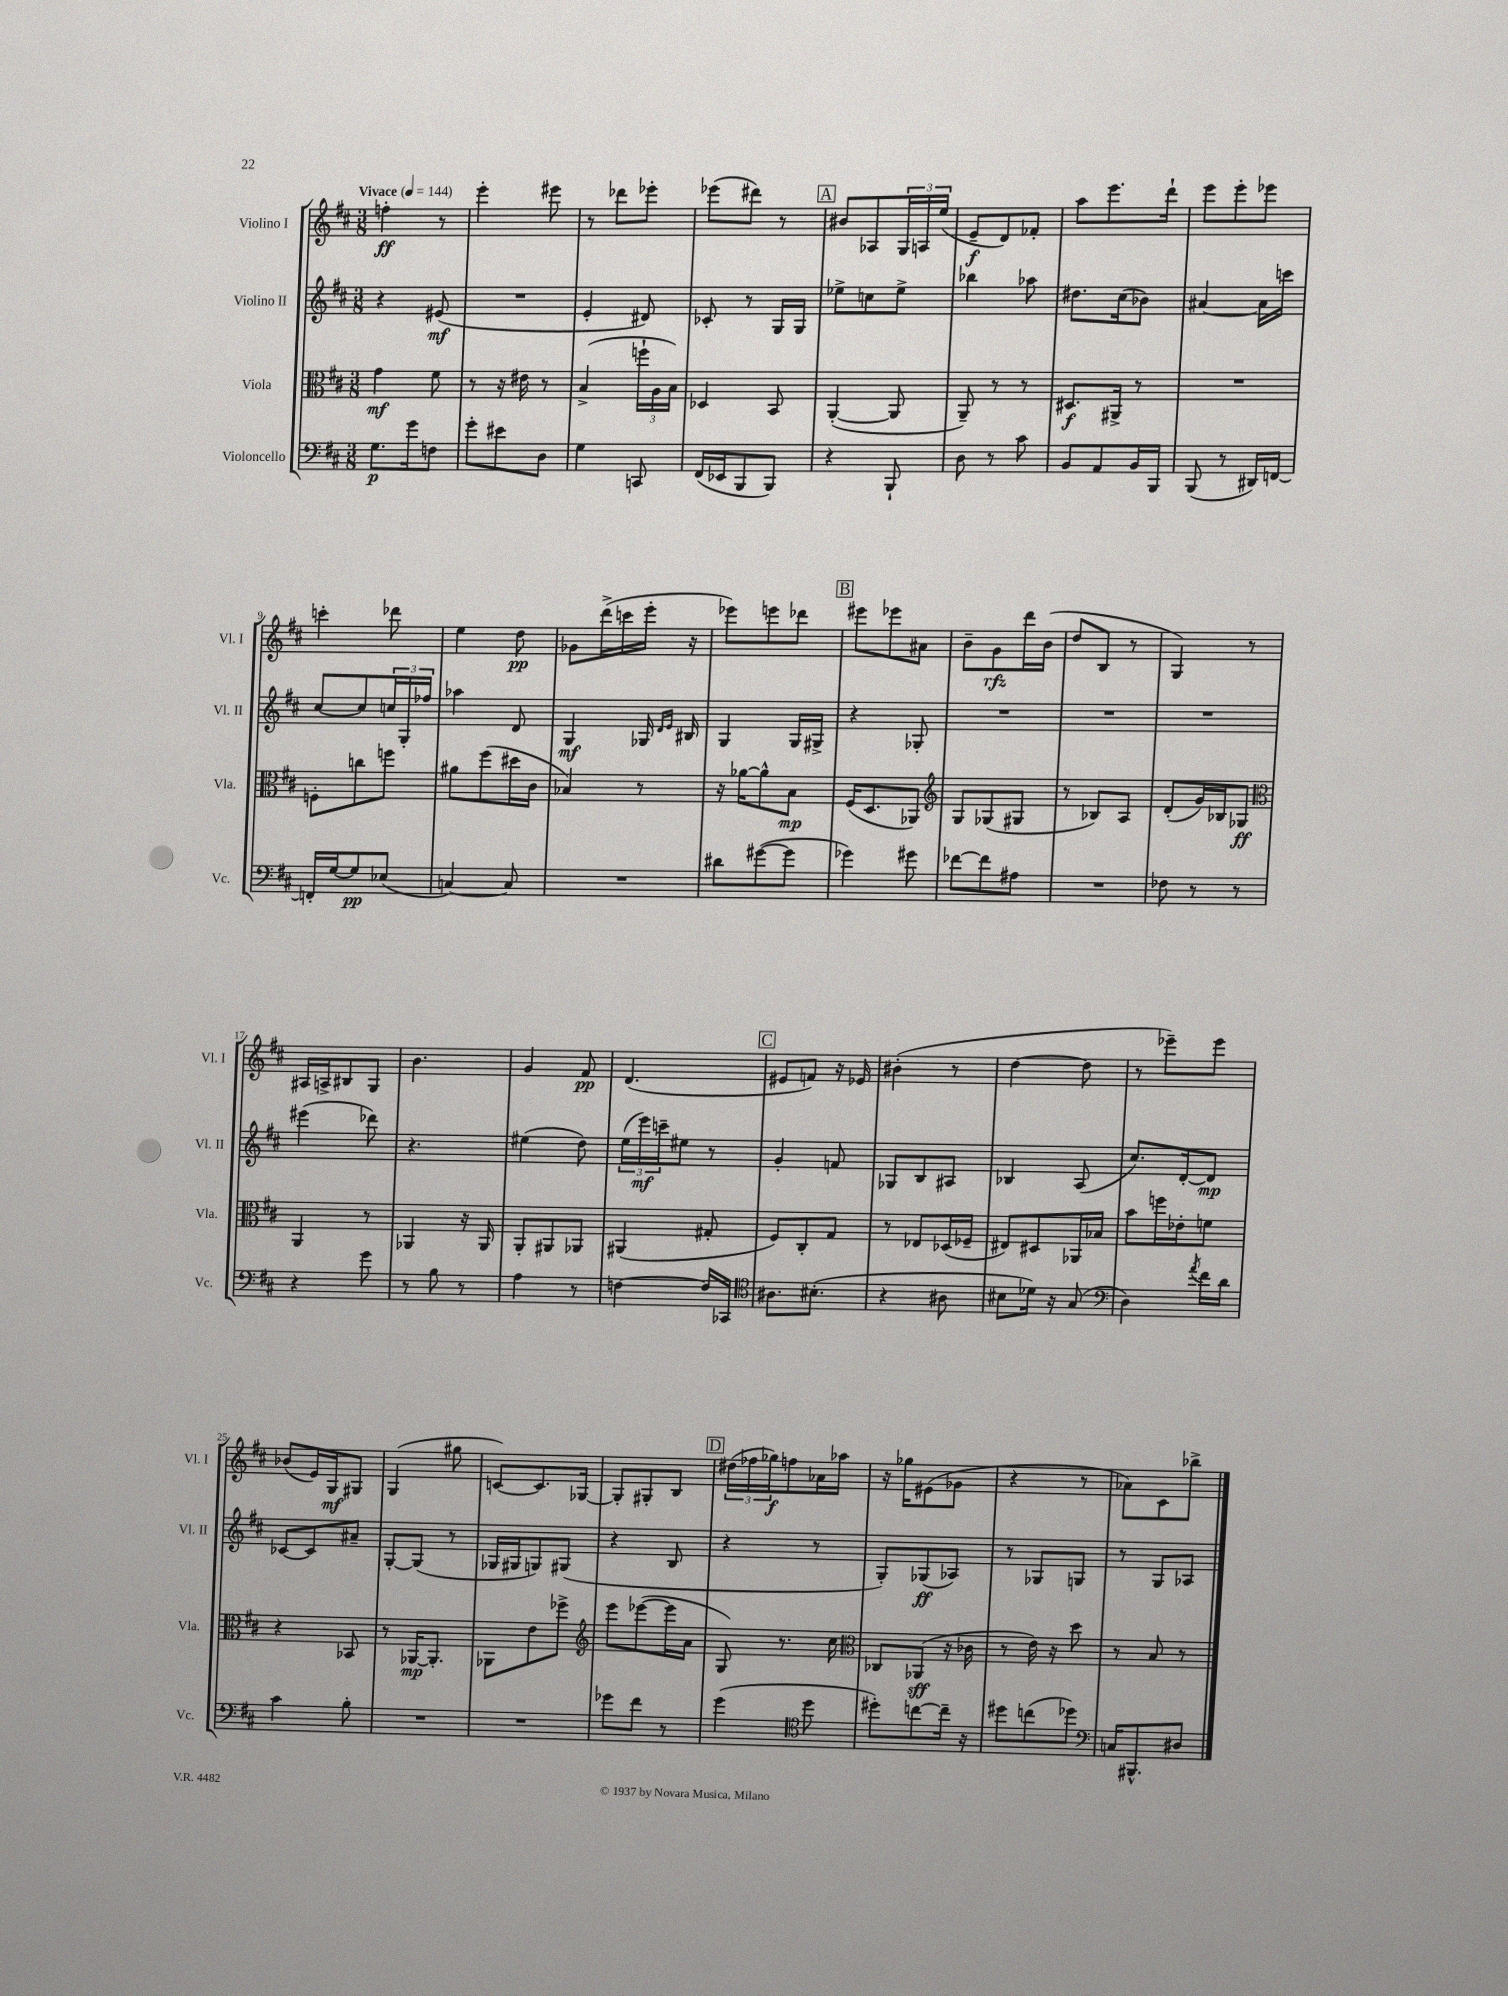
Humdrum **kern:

**kern	**dynam	**kern	**dynam	**kern	**dynam	**kern	**dynam
*part4	*part4	*part3	*part3	*part2	*part2	*part1	*part1
*staff4	*staff4	*staff3	*staff3	*staff2	*staff2	*staff1	*staff1
*I"Violoncello	*	*I"Viola	*	*I"Violino II	*	*I"Violino I	*
*I'Vc.	*	*I'Vla.	*	*I'Vl. II	*	*I'Vl. I	*
*clefF4	*	*clefC3	*	*clefG2	*	*clefG2	*
*k[f#c#]	*	*k[f#c#]	*	*k[f#c#]	*	*k[f#c#]	*
*M3/8	*	*M3/8	*	*M3/8	*	*M3/8	*
*MM144	*	*MM144	*	*MM144	*	*MM144	*
=1	=1	=1	=1	=1	=1	=1	=1
!	!	!	!	!	!	!LO:TX:a:B:t=Vivace	!
8.G\L	p	4g\	mf	4r	.	4ffn'\	ff
16g\k	.	.	.	.	.	.	.
8Fn\J	.	8f#\	.	(8e#X/	mf	8r	.
=2	=2	=2	=2	=2	=2	=2	=2
8g'\L	.	8r	.	4.r	.	4eee'\	.
8e#X\	.	16r	.	.	.	.	.
.	.	16e#X\	.	.	.	.	.
8D\J	.	8r	.	.	.	8eee#X\	.
=3	=3	=3	=3	=3	=3	=3	=3
4G\	.	(4B^/	.	4e'/	.	8r	.
.	.	.	.	.	.	8ddd-X\L	.
8CCn/	.	24ffn`\LL	.	8d#X/)	.	8eee-X'\J	.
.	.	24A\	.	.	.	.	.
.	.	24B\JJ)	.	.	.	.	.
=4	=4	=4	=4	=4	=4	=4	=4
(16FF#/LL	.	4D-X/	.	8c-X'/	.	(8eee-X\L	.
16EE-X/J	.	.	.	.	.	.	.
8BBB/	.	.	.	8r	.	8ddd#X\J)	.
8BBB/J)	.	8BB/	.	16G/LL	.	8r	.
.	.	.	.	16G/JJ	.	.	.
!!LO:REH:place=s1:t=A
=5	=5	=5	=5	=5	=5	=5	=5
4r	.	([4AA'/	.	8ee-X^\L	.	8b#X/L	.
.	.	.	.	8ccn\	.	8A-X/	.
8BBB`/	.	8AA/]	.	8ee-^\J	.	24G/L	.
.	.	.	.	.	.	24An/	.
.	.	.	.	.	.	(24ee/JJ	.
=6	=6	=6	=6	=6	=6	=6	=6
8D\	.	8AA~/)	.	4bb-X\	.	8e~/L	f
8r	.	8r	.	.	.	8d/)	.
8c#\	.	8r	.	8aa-X\	.	8f-X'/J	.
=7	=7	=7	=7	=7	=7	=7	=7
8BB/L	.	8.D#X/L	f	8.dd#X\L	.	8aa\L	.
8AA/	.	.	.	.	.	8.eee\	.
.	.	16AA#X^/Jk	.	(16cc#\k	.	.	.
16BB/L	.	8r	.	8b-X\J)	.	.	.
16BBB/JJ	.	.	.	.	.	16ddd`\Jk	.
=8	=8	=8	=8	=8	=8	=8	=8
(8BBB/	.	4.r	.	[4a#X/	.	8eee\L	.
8r	.	.	.	.	.	8eee'\	.
16DD#X/LL)	.	.	.	16a#\LL]	.	8eee-X\J	.
[16FFn/JJ	.	.	.	16cccn\JJ	.	.	.
!!LO:LB:g=z
=9	=9	=9	=9	=9	=9	=9	=9
16FFn'/LL]	.	8Fn'\L	.	[8cc#/L	.	4cccn'\	.
[16G/J	.	.	.	.	.	.	.
8G/]	pp	8ccn\	.	8cc#/]	.	.	.
(8E-X/J	.	8ffn\J	.	24ccn/L	.	8ddd-X\	.
.	.	.	.	24G'/	.	.	.
.	.	.	.	24ff-X/JJ	.	.	.
=10	=10	=10	=10	=10	=10	=10	=10
[4Cn/)	.	8a#X\L	.	4aa-X\	.	4ee\	.
.	.	(8ff#\	.	.	.	.	.
8C/]	.	16dd#X\L	.	8d/	.	8dd\	pp
.	.	16c#\JJ	.	.	.	.	.
=11	=11	=11	=11	=11	=11	=11	=11
4.r	.	4B-X/)	.	4G/	mf	8g-X\L	.
.	.	.	.	.	.	(16ddd^\L	.
.	.	.	.	.	.	16cccn\	.
.	.	8r	.	16G-X/	.	16eee'\JJ	.
.	.	.	.	16qqd/LL	.	.	.
.	.	.	.	16qqe/JJ	.	.	.
.	.	.	.	16B#X/	.	16r	.
=12	=12	=12	=12	=12	=12	=12	=12
8d#X\L	.	16r	.	4G/	.	8eee-X\L)	.
.	.	[16a-X\KL	.	.	.	.	.
([8g#X\	.	8a-^^\]	.	.	.	8eeen\	.
8g#\J]	.	8B\J	mp	16G/LL	.	8ddd-X\J	.
.	.	.	.	16G#X^/JJ	.	.	.
!!LO:REH:place=s1:t=B
=13	=13	=13	=13	=13	=13	=13	=13
4g-X\)	.	(16F#/KL	.	4r	.	8eee#X\L	.
.	.	8.D/	.	.	.	.	.
.	.	.	.	.	.	8eee-X\	.
8g#X\	.	8AA-X/J)	.	8G-X'/	.	8a#X\J	.
=14	=14	=14	=14	=14	=14	=14	=14
*	*	*clefG2	*	*	*	*	*
[8f-X\L	.	8G/L	.	4.r	.	8b~\L	.
8f-\]	.	(8G-X/	.	.	.	8g\	rfz
8A#X\J	.	8G#X/J	.	.	.	16ddd\L	.
.	.	.	.	.	.	(16b\JJ	.
=15	=15	=15	=15	=15	=15	=15	=15
4.r	.	8r	.	4.r	.	8dd/L	.
.	.	8B-X/L)	.	.	.	8B/J	.
.	.	8A/J	.	.	.	8r	.
=16	=16	=16	=16	=16	=16	=16	=16
8F-X\	.	(8d'/L	.	4.r	.	4G/)	.
8r	.	16g/L)	.	.	.	.	.
.	.	16B-X/J	.	.	.	.	.
8r	.	8G-X/J	ff	.	.	8r	.
!!LO:LB:g=z
=17	=17	=17	=17	=17	=17	=17	=17
*	*	*clefC3	*	*	*	*	*
4r	.	4AA/	.	(4eee#X\	.	16A#X/LL	.
.	.	.	.	.	.	16An^/J	.
.	.	.	.	.	.	8B#X/	.
8g\	.	8r	.	8ddd-X\)	.	8G/J	.
=18	=18	=18	=18	=18	=18	=18	=18
8r	.	4AA-X/	.	4.r	.	4.b\	.
8B\	.	.	.	.	.	.	.
8r	.	16r	.	.	.	.	.
.	.	16AA-/	.	.	.	.	.
=19	=19	=19	=19	=19	=19	=19	=19
4A\	.	8AA'/L	.	(4ee#X\	.	4g/	.
.	.	8AA#X/	.	.	.	.	.
8r	.	8AA-X/J	.	8dd\)	.	8f#/	pp
=20	=20	=20	=20	=20	=20	=20	=20
[4Fn\	.	(4AA#X/	.	(24ee\LL	.	(4.d/	.
.	.	.	.	24eee\)	mf	.	.
.	.	.	.	24cccn~\J	.	.	.
.	.	.	.	8ee#X\J	.	.	.
16F/LL]	.	8G#X'/	.	8r	.	.	.
16CC-X/JJ	.	.	.	.	.	.	.
!!LO:REH:place=s1:t=C
=21	=21	=21	=21	=21	=21	=21	=21
*clefC4	*	*	*	*	*	*	*
8.A#X\L	.	8F#/L)	.	4g'/	.	8e#X/L	.
.	.	8C#'/	.	.	.	8fn/J)	.
(8.B#X'\J	.	.	.	.	.	.	.
.	.	8G/J	.	8fn/	.	16r	.
.	.	.	.	.	.	16e-X/	.
=22	=22	=22	=22	=22	=22	=22	=22
4r	.	8r	.	8G-X/L	.	(4b#X'\	.
.	.	8E-X/L	.	8B/	.	.	.
8A#X\	.	(16D-X/L	.	8A#X/J	.	8r	.
.	.	16F-X~/JJ	.	.	.	.	.
=23	=23	=23	=23	=23	=23	=23	=23
8B#X\L	.	8E#X/L)	.	4B-X/	.	[4dd\	.
16d-X\Jk)	.	8D#X/	.	.	.	.	.
16r	.	.	.	.	.	.	.
(8G/	.	16AA-X/L	.	(8A/	.	8dd\]	.
.	.	16B-X/JJ	.	.	.	.	.
=24	=24	=24	=24	=24	=24	=24	=24
*clefF4	*	*	*	*	*	*	*
4D\)	.	8b\L	.	8.cc#/L)	.	8r	.
.	.	16ffn\L	.	.	.	8eee-X~\L)	.
.	.	16e-X'\J	.	[16d'/k	.	.	.
8qa/	.	.	.	.	.	.	.
16f#\LL	.	8fn\J	.	8d/J]	mp	8eee-\J	.
16d\JJ	.	.	.	.	.	.	.
!!LO:LB:g=z
=25	=25	=25	=25	=25	=25	=25	=25
4c#\	.	4r	.	[8c-X/L	.	(8b-X/L	.
.	.	.	.	8c-/]	.	16e/L)	.
.	.	.	.	.	.	16G/J	mf
8B'\	.	8BB-X/	.	8a#X~/J	.	8G#X/J	.
=26	=26	=26	=26	=26	=26	=26	=26
4.r	.	8r	.	[8G'/L	.	(4G/	.
.	.	[16AA-X/KL	mp	(8G/J]	.	.	.
.	.	8.AA-'/J]	.	.	.	.	.
.	.	.	.	8r	.	8gg#X\	.
=27	=27	=27	=27	=27	=27	=27	=27
4.r	.	8AA-X\L	.	16G-X/LL	.	[8cn/L)	.
.	.	.	.	16G#X/J	.	.	.
.	.	8e\	.	8Gn/)	.	8.c/]	.
.	.	8ff-X^\J	.	(8G#X/J	.	.	.
.	.	.	.	.	.	[16G-X/Jk	.
=28	=28	=28	=28	=28	=28	=28	=28
*	*	*clefG2	*	*	*	*	*
8g-X\L	.	8eee\L	.	4r	.	8G-'/L]	.
8f#\J	.	([8eee-X\	.	.	.	8G#X'/	.
8r	.	16eee-\L]	.	8B/	.	8B/J	.
.	.	16a\JJ	.	.	.	.	.
!!LO:REH:place=s1:t=D
=29	=29	=29	=29	=29	=29	=29	=29
(4g\	.	8G/)	.	4r	.	(24dd#X\LL	.
.	.	.	.	.	.	24ff-X\	.
.	.	.	.	.	.	24gg-X\J)	f
.	.	8.r	.	.	.	8ffn\	.
*clefC4	*	*	*	*	*	*	*
8dd\	.	.	.	8r	.	16a-X\L	.
.	.	16cc#\	.	.	.	16aa-X\JJ	.
=30	=30	=30	=30	=30	=30	=30	=30
*	*	*clefC3	*	*	*	*	*
8dd#X'\L)	.	8C-X/L	.	8G'/L)	.	16r	.
.	.	.	.	.	.	16gg-X\KL	.
[8ccn\	.	(8AA-X/J	sff	(8G-X/	ff	(8e#X\	.
16cc~\Jk]	.	16r	.	8A-X/J)	.	8g-X\J	.
16r	.	16c-X\	.	.	.	.	.
=31	=31	=31	=31	=31	=31	=31	=31
8dd#X\L	.	8r	.	8r	.	4r	.
(8ccn\	.	16e\)	.	8G-X/L	.	.	.
.	.	16r	.	.	.	.	.
8dd-X\J)	.	8dd\	.	8Gn/J	.	8r	.
=32	=32	=32	=32	=32	=32	=32	=32
*clefF4	*	*	*	*	*	*	*
16Cn/KL	.	8r	.	8r	.	8a-X\L)	.
8.BBB#X^^/	.	.	.	.	.	.	.
.	.	8B/	.	8G/L	.	8c#\	.
8D#X/J	.	8r	.	8A-X/J	.	8bb-X^\J	.
==	==	==	==	==	==	==	==
*-	*-	*-	*-	*-	*-	*-	*-
